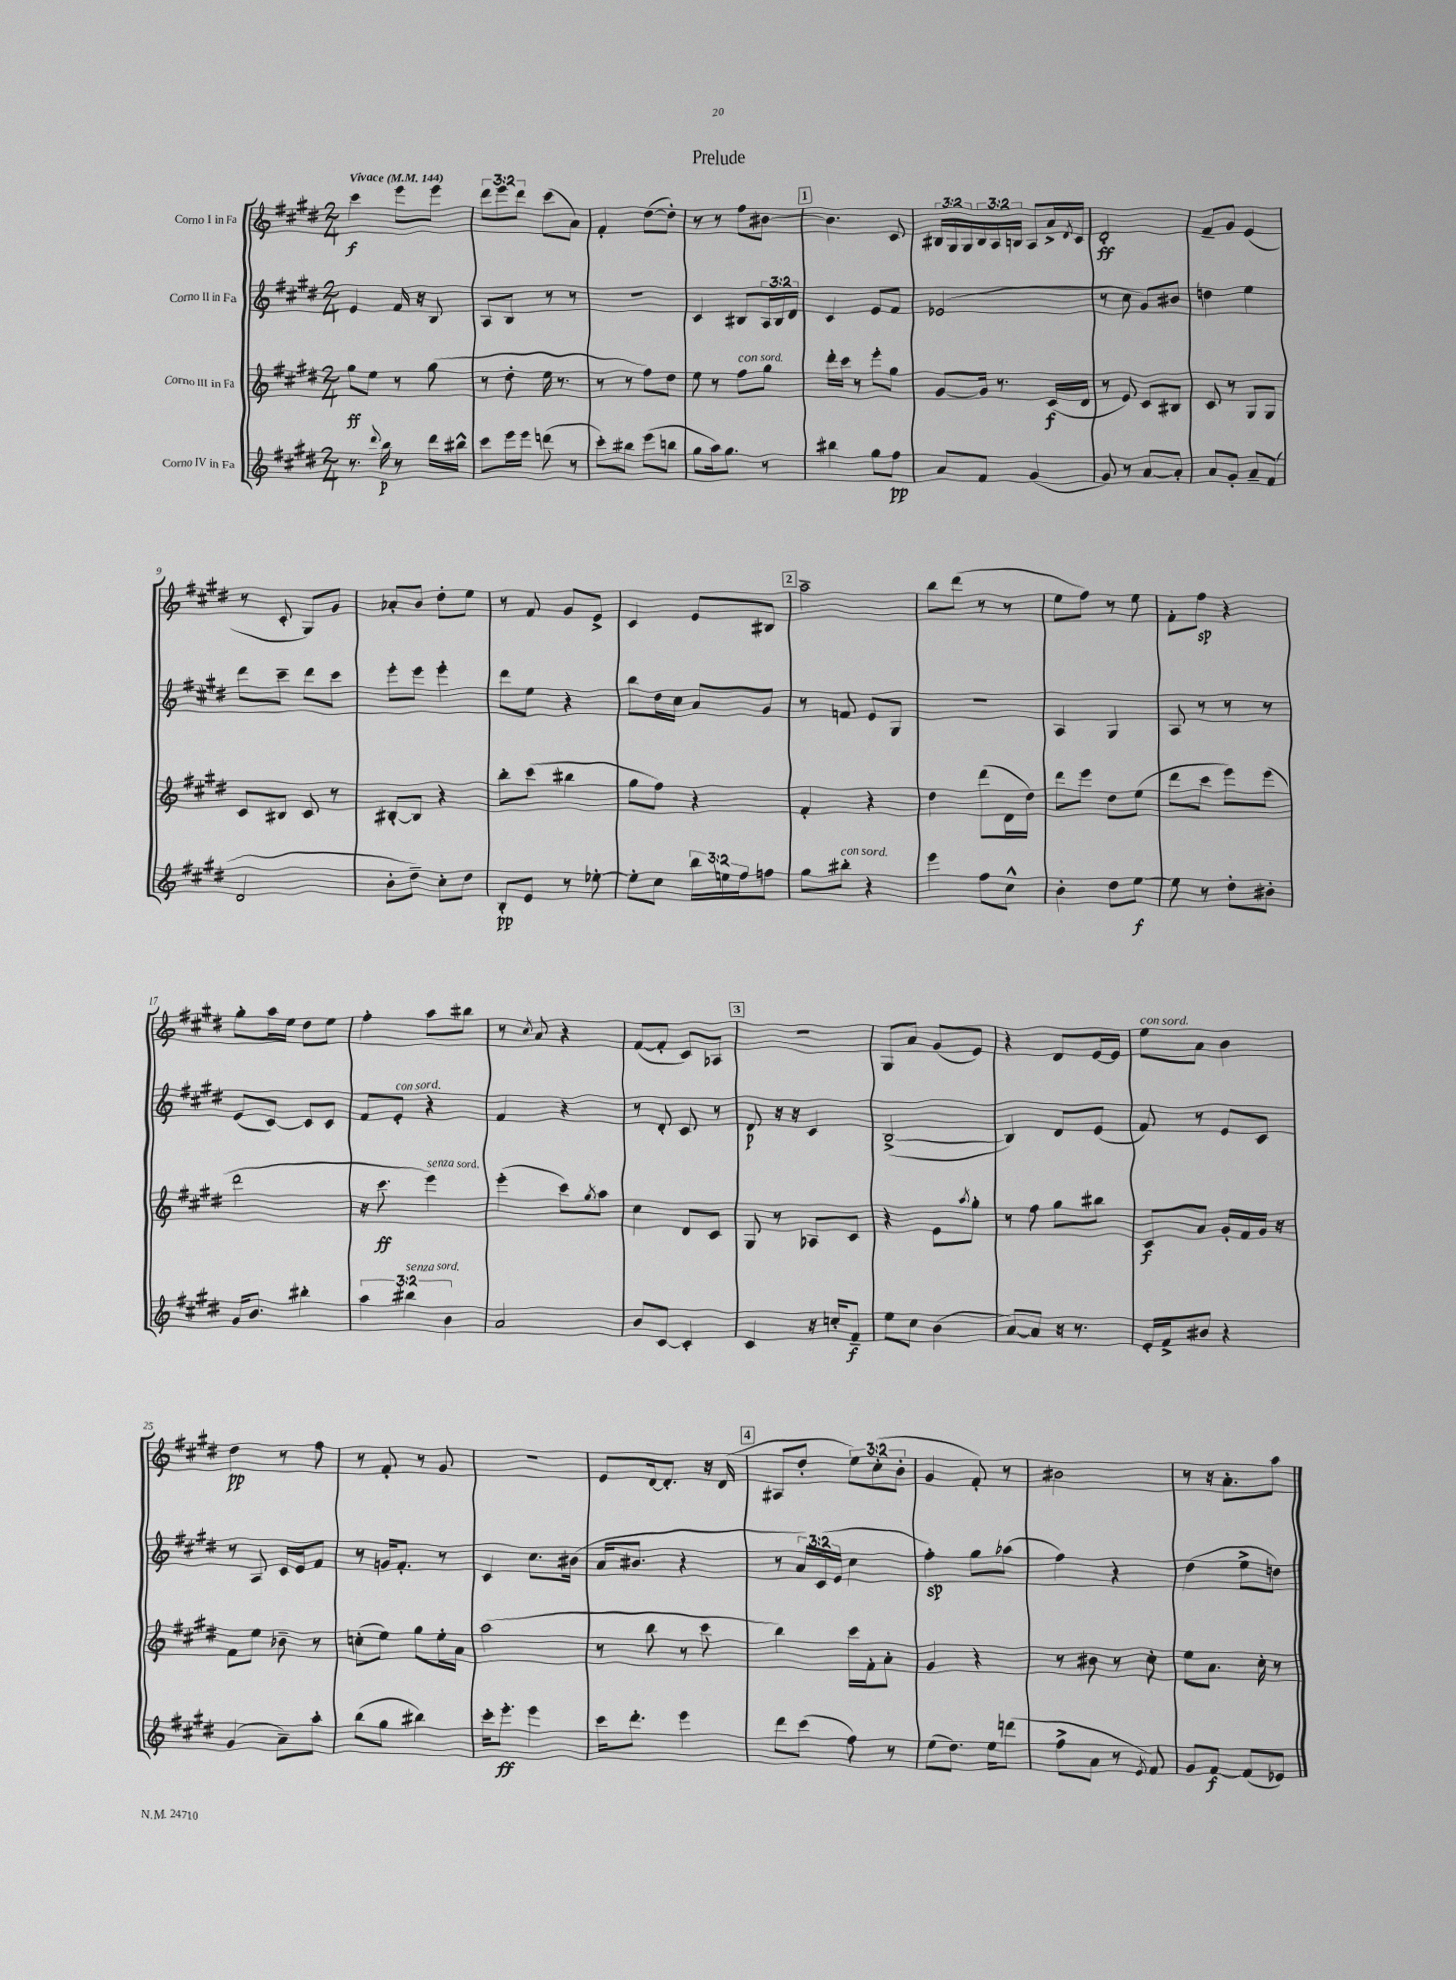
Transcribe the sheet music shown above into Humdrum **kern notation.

**kern	**dynam	**kern	**dynam	**kern	**dynam	**kern	**dynam
*part4	*part4	*part3	*part3	*part2	*part2	*part1	*part1
*staff4	*staff4	*staff3	*staff3	*staff2	*staff2	*staff1	*staff1
*I"Corno IV in Fa	*	*I"Corno III in Fa	*	*I"Corno II in Fa	*	*I"Corno I in Fa	*
*clefG2	*	*clefG2	*	*clefG2	*	*clefG2	*
*k[f#c#g#d#]	*	*k[f#c#g#d#]	*	*k[f#c#g#d#]	*	*k[f#c#g#d#]	*
*M2/4	*	*M2/4	*	*M2/4	*	*M2/4	*
*MM144	*	*MM144	*	*MM144	*	*MM144	*
=1	=1	=1	=1	=1	=1	=1	=1
!	!	!	!	!	!	!LO:TX:a:B:t=Vivace	!
8.r	.	8gg#\L	ff	4e/	.	4ccc#\	f
.	.	8ee\J	.	.	.	.	.
8qqddd#/	.	.	.	.	.	.	.
16bb\	p	.	.	.	.	.	.
8r	.	8r	.	16f#/	.	8eee\L	.
.	.	.	.	16r	.	.	.
16ddd#\LL	.	(8gg#\	.	8B/	.	8eee\J	.
16bb#X^^\JJ	.	.	.	.	.	.	.
=2	=2	=2	=2	=2	=2	=2	=2
8ccc#\L	.	8r	.	8A/L	.	12ddd#\L	.
.	.	.	.	.	.	12eee\	.
16eee\L	.	8dd#'\	.	8B/J	.	.	.
.	.	.	.	.	.	12ddd#\J	.
16eee\JJ	.	.	.	.	.	.	.
(8dddn\	.	16ee\	.	8r	.	(8ccc#\L	.
.	.	8.r	.	.	.	.	.
8r	.	.	.	8r	.	8a\J)	.
=3	=3	=3	=3	=3	=3	=3	=3
8ccc#'\L)	.	8r	.	2r	.	4f#'/	.
8bb#X\J	.	8r	.	.	.	.	.
(8eee\L	.	8ff#\L)	.	.	.	([8dd#\L	.
8bbn\J	.	8dd#\J	.	.	.	8dd#'\J])	.
=4	=4	=4	=4	=4	=4	=4	=4
8gg#\L	.	8ee\	.	4c#/	.	8r	.
16aa\k)	.	8r	.	.	.	8r	.
8.gg#\J	.	.	.	.	.	.	.
!	!	!LO:TX:a:i:t=con sord.	!	!	!	!	!
.	.	8ff#\L	.	8B#X/L	.	8ff#\L	.
8r	.	8gg#\J	.	24A/L	.	[8b#X\J	.
.	.	.	.	24B#/	.	.	.
.	.	.	.	24d#/JJ	.	.	.
!!LO:REH:place=s1:t=1
=5	=5	=5	=5	=5	=5	=5	=5
4bb#X\	.	16ddd#'\LL	.	4c#/	.	4.b#\]	.
.	.	16ccc#\JJ	.	.	.	.	.
.	.	8r	.	.	.	.	.
8gg#\L	.	8eee'\L	.	8e/L	.	.	.
8ff#\J	pp	8gg#\J	.	8f#/J	.	8c#/	.
=6	=6	=6	=6	=6	=6	=6	=6
8a/L	.	[8g#/L	.	(2e-X/	.	24B#X/LL	.
.	.	.	.	.	.	24G#/	.
.	.	.	.	.	.	24G#/	.
8f#/J	.	16g#/Jk]	.	.	.	24B#/	.
.	.	.	.	.	.	24A/	.
.	.	8.r	.	.	.	.	.
.	.	.	.	.	.	24Bn/JJ	.
(4g#/	.	.	.	.	.	8A/L	.
.	.	(16c#/LL	f	.	.	16a^/L	.
.	.	.	.	.	.	8qd#/	.
.	.	16d#/JJ	.	.	.	16c#/JJ	.
=7	=7	=7	=7	=7	=7	=7	=7
8g#/)	.	8r	.	8r	.	2d#'/	ff
8r	.	8e/)	.	8cc#\	.	.	.
[8a/L	.	8c#/L	.	8g#/L)	.	.	.
8a'/J]	.	8B#X/J	.	8b#X/J	.	.	.
=8	=8	=8	=8	=8	=8	=8	=8
8a/L	.	8c#/	.	4ddn\	.	8f#~/L	.
8g#'/J	.	8r	.	.	.	8g#/J	.
8a~/L	.	8G#/L	.	4ee\	.	(4e/	.
(8f#/J	.	8G#/J	.	.	.	.	.
!!LO:LB:g=z
=9	=9	=9	=9	=9	=9	=9	=9
2d#/	.	8c#/L	.	8ddd#\L	.	8r	.
.	.	8B#X/J	.	8ccc#~\J	.	8c#'/	.
.	.	8c#/	.	8ddd#\L	.	8G#/L)	.
.	.	8r	.	8ccc#\J	.	8g#/J	.
=10	=10	=10	=10	=10	=10	=10	=10
8b'\L	.	[8B#X'/L	.	8eee'\L	.	8a-X'/L	.
8dd#~\J)	.	8B#/J]	.	8eee\J	.	8b/J	.
8cc#'\L	.	4r	.	4eee'\	.	8dd#'\L	.
8dd#\J	.	.	.	.	.	8ee\J	.
=11	=11	=11	=11	=11	=11	=11	=11
8B'/L	pp	8bb'\L	.	8ddd#\L	.	8r	.
8e/J	.	(8ccc#\J	.	8ee\J	.	8f#/	.
8r	.	4bb#X\	.	4r	.	8g#/L	.
[8ee-X'\	.	.	.	.	.	8e^/J	.
=12	=12	=12	=12	=12	=12	=12	=12
8ee-'\L]	.	8gg#\L	.	8bb\L	.	4c#/	.
8cc#\J	.	8ff#\J)	.	16dd#\L	.	.	.
.	.	.	.	16cc#\JJ	.	.	.
24bb\LL	.	4r	.	8a/L	.	8e/L	.
24een\	.	.	.	.	.	.	.
24ff#\J	.	.	.	.	.	.	.
8ffn\J	.	.	.	8g#/J	.	8B#X/J	.
!!LO:REH:place=s1:t=2
=13	=13	=13	=13	=13	=13	=13	=13
8gg#\L	.	4f#'/	.	8r	.	2aa~\	.
!LO:TX:a:i:t=con sord.	!	!	!	!	!	!	!
8bb#X'\J	.	.	.	8fn/	.	.	.
4r	.	4r	.	8e/L	.	.	.
.	.	.	.	8G#/J	.	.	.
=14	=14	=14	=14	=14	=14	=14	=14
4eee\	.	4dd#\	.	2r	.	8bb\L	.
.	.	.	.	.	.	(8ddd#\J	.
8ff#\L	.	(8ddd#\L	.	.	.	8r	.
8cc#^^\J	.	16d#\L	.	.	.	8r	.
.	.	16dd#\JJ)	.	.	.	.	.
=15	=15	=15	=15	=15	=15	=15	=15
4b'\	.	8ddd#\L	.	4A/	.	8ee\L	.
.	.	8eee\J	.	.	.	8ff#\J)	.
8dd#\L	.	8dd#\L	.	4G#/	.	8r	.
[8ee\J	f	(8ee\J	.	.	.	8ee\	.
=16	=16	=16	=16	=16	=16	=16	=16
8ee\]	.	8ddd#\L	.	8A/	.	8f#'\L	.
8r	.	8ccc#\J	.	8r	.	8ff#\J	sp
8dd#'\L	.	8eee\L)	.	8r	.	4r	.
8b#X'\J	.	(8eee\J	.	8r	.	.	.
!!LO:LB:g=z
=17	=17	=17	=17	=17	=17	=17	=17
16g#/KL	.	2ddd#\	.	(8e/L	.	8gg#'\L	.
8.b/J	.	.	.	.	.	.	.
.	.	.	.	[8c#/J)	.	16aa\L	.
.	.	.	.	.	.	16ee\JJ	.
4bb#X'\	.	.	.	8c#/L]	.	8dd#\L	.
.	.	.	.	8c#/J	.	8ee\J	.
=18	=18	=18	=18	=18	=18	=18	=18
6aa\	.	16r	.	8f#/L	.	4ff#'\	.
.	.	8.ccc#\	ff	.	.	.	.
!	!	!	!	!LO:TX:a:i:t=con sord.	!	!	!
.	.	.	.	8e'/J	.	.	.
!LO:TX:a:i:t=senza sord.	!	!	!	!	!	!	!
6bb#X\	.	.	.	.	.	.	.
!	!	!LO:TX:a:i:t=senza sord.	!	!	!	!	!
.	.	4eee\)	.	4r	.	8aa\L	.
6b\	.	.	.	.	.	.	.
.	.	.	.	.	.	8bb#X\J	.
=19	=19	=19	=19	=19	=19	=19	=19
2a/	.	(4eee'\	.	4f#/	.	8r	.
.	.	.	.	.	.	8qcc#/	.
.	.	.	.	.	.	8a/	.
.	.	8ccc#\L)	.	4r	.	4r	.
.	.	8qgg#/	.	.	.	.	.
.	.	8aa\J	.	.	.	.	.
=20	=20	=20	=20	=20	=20	=20	=20
8b/L	.	4cc#\	.	8r	.	([8f#/L	.
[8c#/J	.	.	.	8d#'/	.	8f#'/J]	.
4c#'/]	.	8d#/L	.	8c#/	.	8c#/L)	.
.	.	8c#/J	.	8r	.	8A-X/J	.
!!LO:REH:place=s1:t=3
=21	=21	=21	=21	=21	=21	=21	=21
4c#/	.	8G#/	.	8d#/	p	2r	.
.	.	8r	.	16r	.	.	.
.	.	.	.	16r	.	.	.
16r	.	8A-X/L	.	4c#/	.	.	.
16ccn'/KL	.	.	.	.	.	.	.
8f#~/J	f	8c#/J	.	.	.	.	.
=22	=22	=22	=22	=22	=22	=22	=22
8ee\L	.	4r	.	([2B^/	.	8G#/L	.
8cc#\J	.	.	.	.	.	8a/J	.
(4b\	.	8e\L	.	.	.	(8g#/L	.
.	.	8qaa/	.	.	.	.	.
.	.	8gg#'\J	.	.	.	8e/J)	.
=23	=23	=23	=23	=23	=23	=23	=23
[8a/L)	.	8r	.	4B/])	.	4r	.
8a/J]	.	8ff#\	.	.	.	.	.
16r	.	8gg#\L	.	8d#/L	.	8d#/L	.
8.r	.	.	.	.	.	.	.
.	.	8bb#X\J	.	(8e/J	.	[16e/L	.
.	.	.	.	.	.	16e/JJ]	.
=24	=24	=24	=24	=24	=24	=24	=24
!	!	!	!	!	!	!LO:TX:a:i:t=con sord.	!
16e'/LL	.	8c#/L	f	8f#/)	.	8ee\L	.
16f#^/J	.	.	.	.	.	.	.
8b#X/J	.	8a/J	.	8r	.	8a\J	.
4r	.	16g#'/LL	.	8e/L	.	4b\	.
.	.	16f#/	.	.	.	.	.
.	.	16g#/JJ	.	8c#/J	.	.	.
.	.	16r	.	.	.	.	.
!!LO:LB:g=z
=25	=25	=25	=25	=25	=25	=25	=25
(4g#/	.	8f#\L	.	8r	.	4dd#\	pp
.	.	8ee\J	.	8A/	.	.	.
8a~\L)	.	8b-X~\	.	16c#/LL	.	8r	.
.	.	.	.	16e/J	.	.	.
8aa'\J	.	8r	.	8f#/J	.	8ff#\	.
=26	=26	=26	=26	=26	=26	=26	=26
(8bb\L	.	(8ccn'\L	.	8r	.	8r	.
8gg#\J	.	8ee\J)	.	16gn/KL	.	8f#'/	.
.	.	.	.	8.f#'/J	.	.	.
4bb#X\)	.	8gg#\L	.	.	.	8r	.
.	.	16ee'\L	.	8r	.	8g#/	.
.	.	16a\JJ	.	.	.	.	.
=27	=27	=27	=27	=27	=27	=27	=27
16ccc#'\KL	.	(2aa\	.	4c#/	.	2r	.
8.eee'\J	ff	.	.	.	.	.	.
4eee\	.	.	.	8.cc#\L	.	.	.
.	.	.	.	(16b#X\Jk	.	.	.
=28	=28	=28	=28	=28	=28	=28	=28
16ccc#\KL	.	8r	.	16a/KL	.	8e/L	.
8.ddd#'\J	.	.	.	8.b#X/J	.	.	.
.	.	8bb\	.	.	.	[16d#/k	.
.	.	.	.	.	.	8.d#'/J]	.
4eee\	.	8r	.	4r	.	.	.
.	.	8ccc#\	.	.	.	16r	.
.	.	.	.	.	.	(16d#/	.
!!LO:REH:place=s1:t=4
=29	=29	=29	=29	=29	=29	=29	=29
8ddd#\L	.	4bb\)	.	8r	.	8A#X/L	.
(8ccc#\J	.	.	.	24a/LL)	.	8dd#'/J	.
.	.	.	.	(24c#/	.	.	.
.	.	.	.	24e/JJ	.	.	.
8ff#\)	.	16ccc#\LL	.	4cc#\	.	12ee\L)	.
.	.	16f#'\J	.	.	.	.	.
.	.	.	.	.	.	(12cc#'\	.
8r	.	8a'\J	.	.	.	.	.
.	.	.	.	.	.	12b'\J	.
=30	=30	=30	=30	=30	=30	=30	=30
(8ee\L	.	4g#/	.	4ff#'\)	sp	4g#/	.
8.dd#\J)	.	.	.	.	.	.	.
.	.	4r	.	8gg#\L	.	8f#'/)	.
16ee\KL	.	.	.	.	.	.	.
(8dddn\J	.	.	.	(8aa-X\J	.	8r	.
=31	=31	=31	=31	=31	=31	=31	=31
8ff#^\L	.	8r	.	4ff#\)	.	2b#X\	.
8a\J	.	8b#X\	.	.	.	.	.
8r	.	8r	.	4r	.	.	.
8qe/	.	.	.	.	.	.	.
8f#/)	.	8cc#'\	.	.	.	.	.
=32	=32	=32	=32	=32	=32	=32	=32
8g#/L	.	8ee\L	.	(4dd#\	.	8r	.
[8f#/J	f	8.a\J	.	.	.	16r	.
.	.	.	.	.	.	8.a'\L	.
(8f#/L]	.	.	.	8ee^\L	.	.	.
.	.	16cc#'\	.	.	.	.	.
8e-X/J)	.	8r	.	8ddn\J)	.	8aa\J	.
==	==	==	==	==	==	==	==
*-	*-	*-	*-	*-	*-	*-	*-
